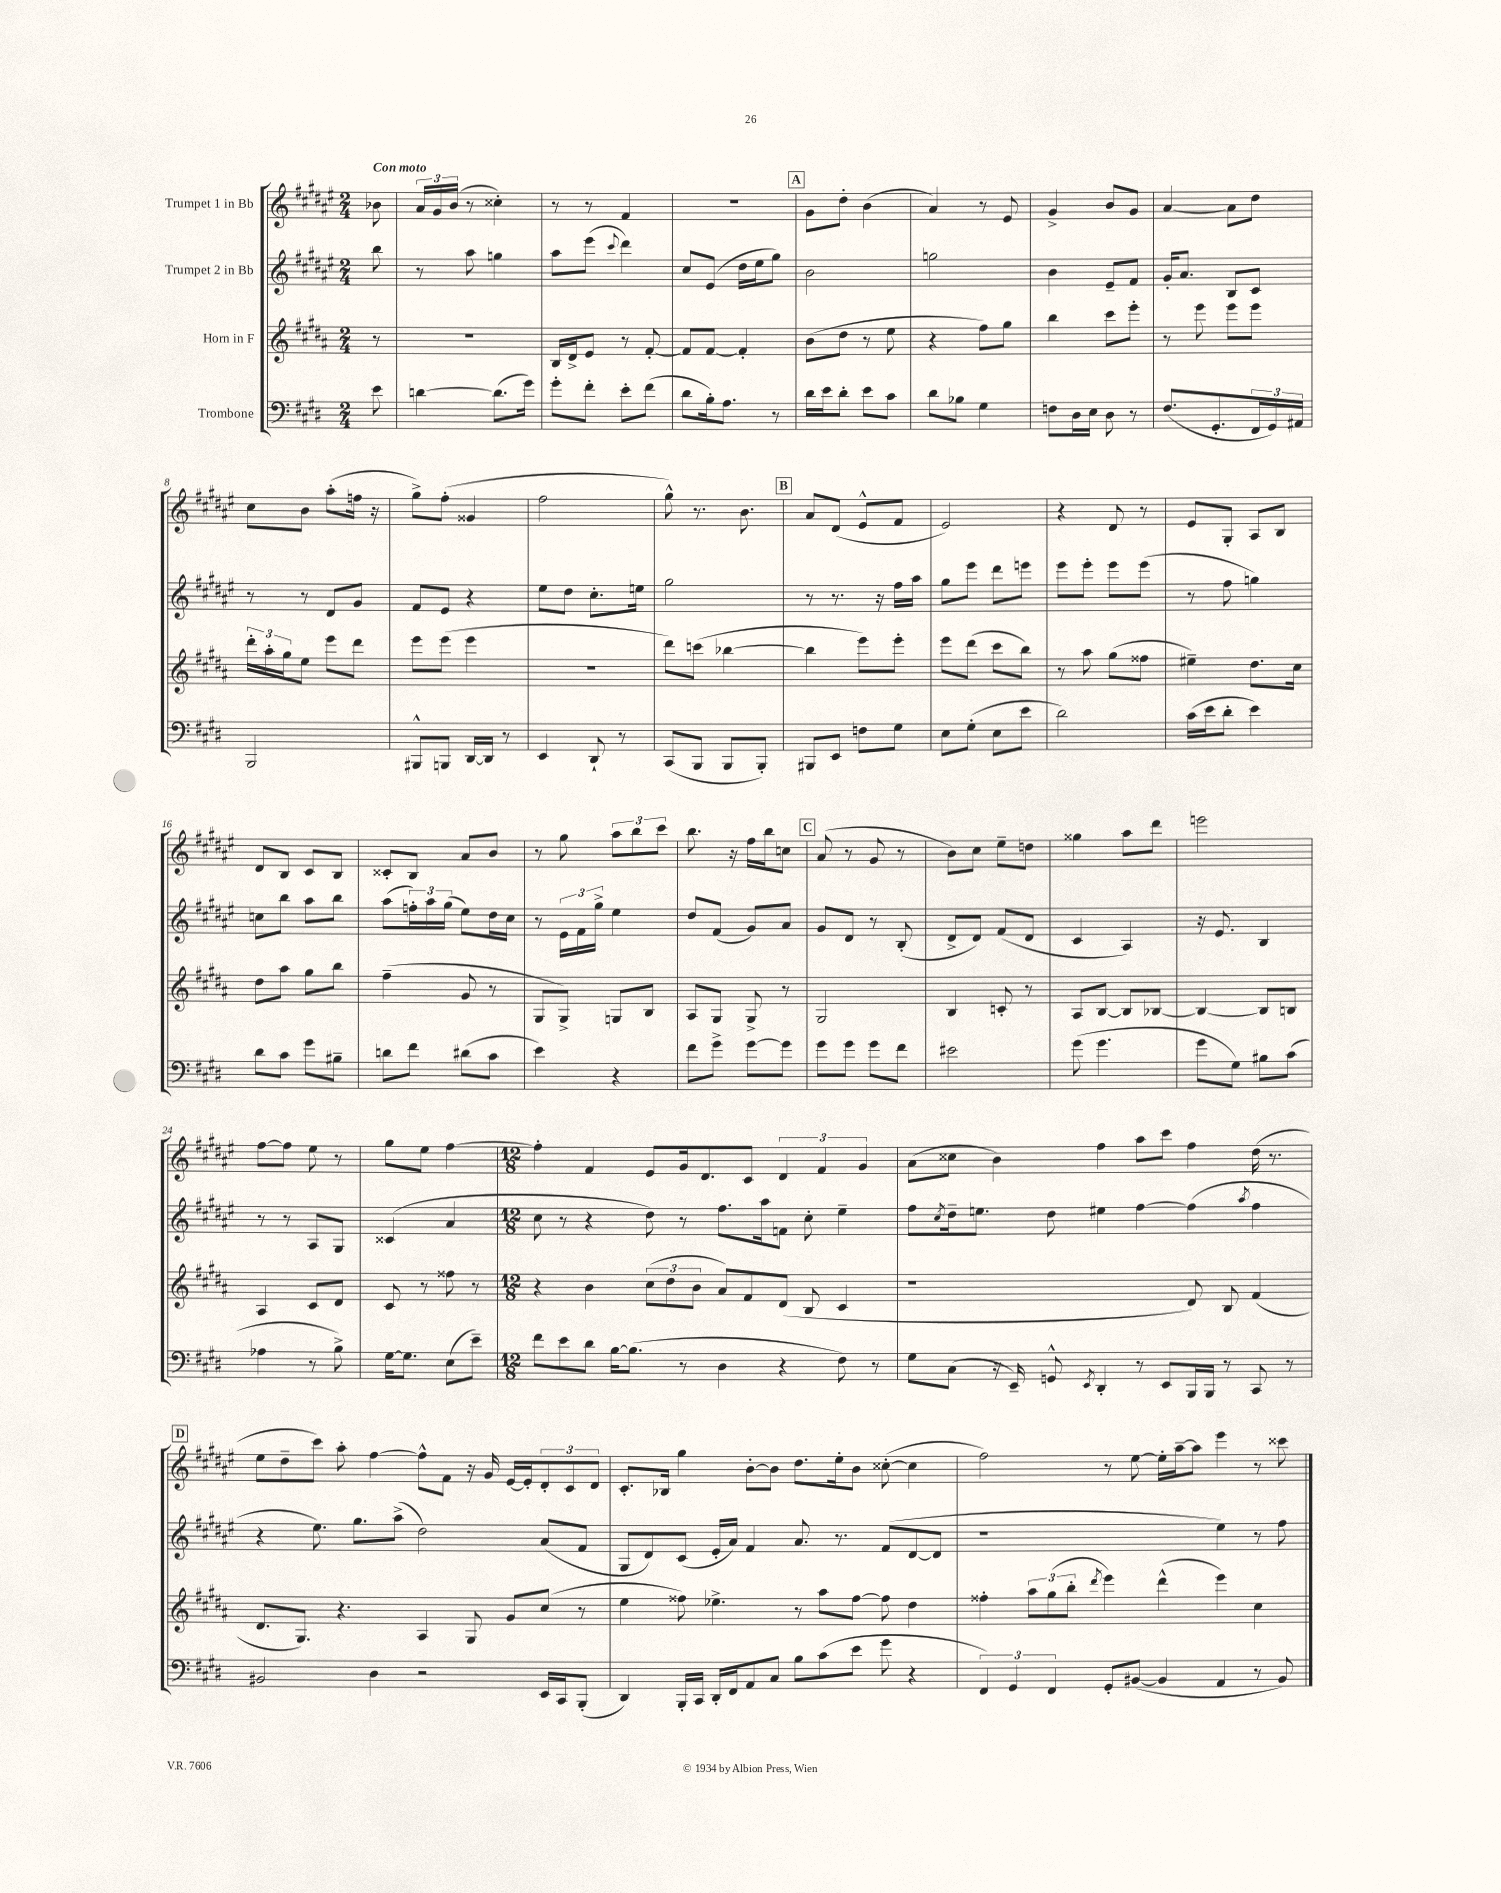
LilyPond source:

<<
\new StaffGroup <<
\new Staff = "s0" \with { instrumentName = "Trumpet 1 in Bb" } {
    \clef treble \key fis \major \numericTimeSignature \time 2/4 \partial 8 \tempo "Con moto"
    bes'8 |
    \tuplet 3/2 { ais'16 gis'16 b'16( } r8 cisis''4-.) |
    r8 r8 fis'4 |
    r2 |
    \mark \markup { \box "A" } gis'8 dis''8-. b'4( |
    ais'4) r8 eis'8 |
    gis'4-> b'8 gis'8 |
    ais'4~ ais'8 dis''8 |
    cis''8 b'8 ais''8-.( f''16 r16 |
    gis''8->) fis''8-.( gisis'4 |
    fis''2 |
    gis''8-^) r8. b'8. |
    \mark \markup { \box "B" } ais'8 dis'8( eis'8-^ fis'8 |
    eis'2) |
    r4 dis'8 r8 |
    eis'8 gis8-. ais8 b8 |
    dis'8 b8 cis'8 b8 |
    cisis'8-. b8 ais'8 b'8 |
    r8 gis''8 \tuplet 3/2 { ais''8 b''8 cis'''8 } |
    b''8. r16 fis''16 b''16 c''8 |
    \mark \markup { \box "C" } ais'8( r8 gis'8 r8 |
    b'8) cis''8 eis''8-- d''8 |
    gisis''4 ais''8 dis'''8 |
    e'''2 |
    fis''8~ fis''8 eis''8 r8 |
    gis''8 eis''8 fis''4~ |
    \numericTimeSignature \time 12/8 fis''4-. fis'4 eis'8 gis'16 dis'8. cis'8 \tuplet 3/2 { dis'4 fis'4 gis'4 } |
    ais'8( cisis''8 b'4) fis''4 ais''8 cis'''8 fis''4 dis''16( r8. |
    \mark \markup { \box "D" } eis''8 dis''8-- cis'''8) ais''8-. fis''4~ fis''8-^ fis'8 r16 gis'16 eis'16~ eis'16-. \tuplet 3/2 { dis'8-. cis'8 dis'8 } |
    cis'8.-. bes16 gis''4 b'8~-. b'8 dis''8. eis''16-. b'8 cisis''8~-.( cisis''4 |
    fis''2) r8 eis''8~ eis''16-. ais''16~-- ais''8 eis'''4 r8 cisis'''8 \bar "|." |
}
\new Staff = "s1" \with { instrumentName = "Trumpet 2 in Bb" } {
    \clef treble \key fis \major \numericTimeSignature \time 2/4 \partial 8
    b''8 |
    r8 ais''8 g''4 |
    ais''8 eis'''8( \appoggiatura { cis'''8 } dis'''4) |
    cis''8 eis'8( dis''16 eis''16 gis''8) |
    \mark \markup { \box "A" } b'2 |
    g''2 |
    b'4 eis'8-- fis'8 |
    gis'16-. ais'8. b8 cis'8 |
    r8 r8 dis'8 gis'8 |
    fis'8 eis'8 r4 |
    eis''8 dis''8 cis''8.-. e''16 |
    gis''2 |
    \mark \markup { \box "B" } r8 r8. r16 fis''16 ais''16 |
    gis''8 eis'''8 dis'''8 e'''8 |
    eis'''8 eis'''8-. eis'''8 eis'''8( |
    r8 fis''8 g''4) |
    c''8 b''8 ais''8 b''8 |
    ais''8( \tuplet 3/2 { f''16-.) ais''16 gis''16( } eis''8) dis''16 cis''16 |
    r8 \tuplet 3/2 { eis'16 fis'16 gis''16-> } eis''4 |
    dis''8 fis'8( gis'8) ais'8 |
    \mark \markup { \box "C" } gis'8 dis'8 r8 b8-.( |
    dis'8-> dis'8) fis'8( dis'8 |
    cis'4 ais4) |
    r16 eis'8. b4 |
    r8 r8 ais8 gis8 |
    cisis'4( ais'4 |
    \numericTimeSignature \time 12/8 cis''8 r8 r4 dis''8) r8 fis''8. ais''16 f'8 cis''8-. eis''4-- |
    fis''8 \acciaccatura { cis''8 } dis''16-- e''8. dis''8 eis''4 fis''4~ fis''4( \acciaccatura { ais''8 } fis''4 |
    \mark \markup { \box "D" } r4 eis''8.) gis''8. ais''8->( dis''2) ais'8( fis'8 |
    gis8 dis'8) cis'8( eis'16-. ais'16) fis'4 ais'8. r8. fis'8( dis'8~ dis'8 |
    r1 eis''4) r8 fis''8 \bar "|." |
}
\new Staff = "s2" \with { instrumentName = "Horn in F" } {
    \clef treble \key b \major \numericTimeSignature \time 2/4 \partial 8
    r8 |
    R2 |
    b16 dis'16-> e'8 r8 fis'8~-. |
    fis'8 fis'8~ fis'4-. |
    \mark \markup { \box "A" } b'8( dis''8 r8 e''8 |
    r4 fis''8) gis''8 |
    b''4 cis'''8 e'''8-. |
    r8 e'''8 e'''8 e'''8 |
    \tuplet 3/2 { dis'''16-. ais''16-. gis''16 } e''8 e'''8 dis'''8 |
    e'''8 e'''8( e'''4 |
    r2 |
    dis'''8) c'''8( bes''4~ |
    \mark \markup { \box "B" } bes''4 e'''8) e'''8-. |
    e'''8 dis'''8( cis'''8 b''8) |
    r8 ais''8 gis''8( fisis''8 |
    eis''4--) dis''8. cis''16 |
    dis''8 ais''8 gis''8 b''8 |
    fis''4--( gis'8 r8 |
    gis8 gis8->) g8 b8 |
    ais8 gis8 gis8-> r8 |
    \mark \markup { \box "C" } gis2 |
    b4 c'8-. r8 |
    ais8 b8~ b8 bes8~ |
    bes4~ bes8 b8 |
    ais4 cis'8 dis'8 |
    cis'8 r8 fisis''8 r8 |
    \numericTimeSignature \time 12/8 r4 b'4 \tuplet 3/2 { cis''8( dis''8 b'8 } ais'8) fis'8 dis'8( b8 cis'4 |
    r1 dis'8) b8 fis'4( |
    \mark \markup { \box "D" } dis'8. gis8.) r4. ais4 gis8 gis'8 cis''8( r8 |
    e''4 fisis''8) ees''4.-> r8 ais''8 fisis''8~ fisis''8 dis''4 |
    fisis''4-. \tuplet 3/2 { ais''8 gis''8( b''8-. } \acciaccatura { dis'''8 } e'''4) dis'''4-^( e'''4) cis''4 \bar "|." |
}
\new Staff = "s3" \with { instrumentName = "Trombone" } {
    \clef bass \key e \major \numericTimeSignature \time 2/4 \partial 8
    e'8 |
    d'4~ d'8.( gis'16) |
    gis'8-. fis'8-. e'8-. fis'8( |
    dis'8 b16-.) a8. r8 |
    \mark \markup { \box "A" } dis'16 e'16 dis'8-. e'8 cis'8 |
    dis'8 bes8 gis4 |
    f8 dis16 e16 dis8 r8 |
    fis8.( gis,8.-. \tuplet 3/2 { fis,16 gis,16) ais,16 } |
    b,,2 |
    bis,,8-^ b,,8 dis,16~ dis,16 r8 |
    e,4 dis,8-! r8 |
    cis,8( b,,8 b,,8 b,,8-.) |
    \mark \markup { \box "B" } bis,,8 e,8 f8 gis8 |
    e8 gis8-.( e8 e'8 |
    dis'2) |
    cis'16( e'16 dis'8-. e'4) |
    dis'8 cis'8 gis'8 bis8-- |
    d'8 fis'8 dis'8( cis'8 |
    e'4) r4 |
    fis'8 gis'8-> gis'8~ gis'8 |
    \mark \markup { \box "C" } gis'8 gis'8 gis'8 fis'8 |
    eis'2 |
    gis'8( gis'4. |
    gis'8 gis8) bis8 cis'8( |
    aes4 r8 b8->) |
    gis16~ gis8. e8( e'8--) |
    \numericTimeSignature \time 12/8 fis'8 e'8 dis'8 b16~ b8.( r8 dis4 r4 fis8) r8 |
    gis8 cis8( r16 e,16--) g,8-^ \acciaccatura { e,8 } dis,4-. r8 e,8 b,,16 b,,16 r8 cis,8 r8 |
    \mark \markup { \box "D" } bis,2 dis4 r2 e,16 cis,16 b,,8-.( |
    dis,4) b,,16-. cis,16 dis,16-. fis,16 a,8 cis8 b8 cis'8( e'8 gis'8 r4 |
    \tuplet 3/2 { fis,4) gis,4 fis,4 } gis,8-. bis,8~( bis,4 a,4 r8 bis,8) \bar "|." |
}
>>
>>
